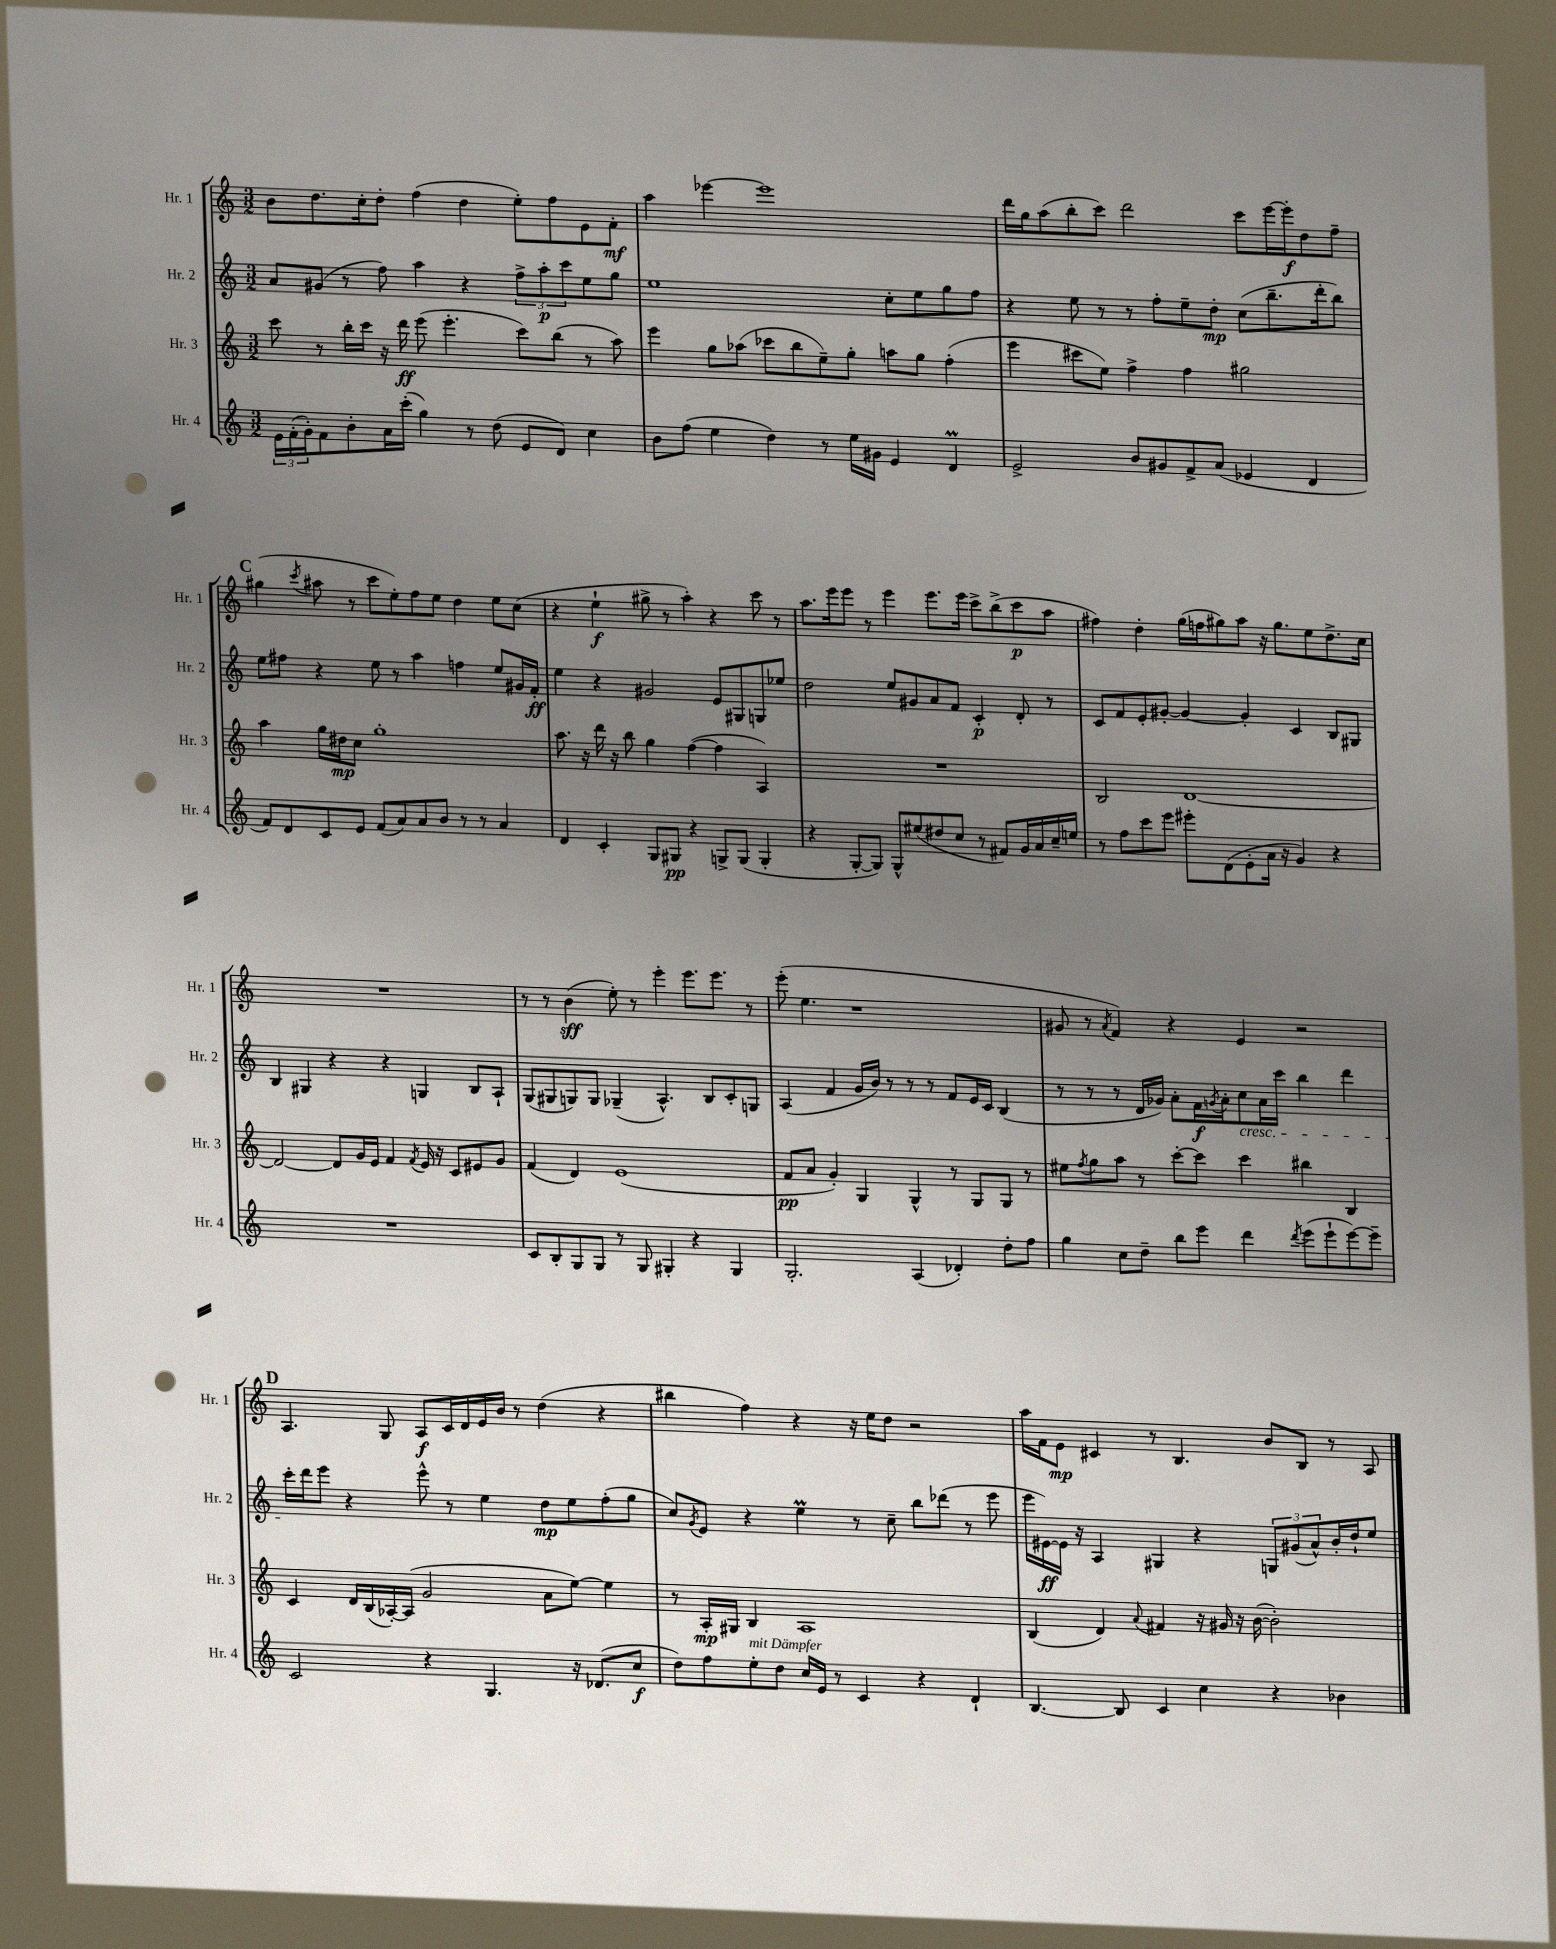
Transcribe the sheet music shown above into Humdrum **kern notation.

**kern	**kern	**kern	**kern
*staff4	*staff3	*staff2	*staff1
*clefG2	*clefG2	*clefG2	*clefG2
*k[]	*k[]	*k[]	*k[]
*M3/2	*M3/2	*M3/2	*M3/2
24e	8ccc	8a	8b
(24f'	.	.	.
24g')	.	.	.
8f	8r	(8g#	8.dd
8b'	16bb'	8r	.
.	16ccc	.	16cc'
16a	16r	8ff)	8dd'
(16ccc'	16ddd	.	.
4gg)	(8eee	4aa	(4ff
.	4.eee'	.	.
8r	.	4r	4dd
(8dd	.	.	.
8e	8ccc)	12ff^	8ee')
.	.	12aa'	.
8d)	(8bb	.	8ff
.	.	12ccc	.
4cc	8r	8ee	8e
.	8aa)	8gg	8f'
=	=	=	=
8b	4eee	1ee	4aa
(8ff	.	.	.
4ee	8gg	.	[4eee-
.	(8aa-	.	.
4dd)	8ccc-	.	1eee-]
.	8bb	.	.
8r	8ee~)	.	.
16ee	8gg'	.	.
16g#	.	.	.
4e	8aa	8cc'	.
.	8gg	8ee	.
4d	(4ff'	8gg	.
.	.	8ff	.
=	=	=	=
2e^	4eee	4r	16ddd
.	.	.	16gg
.	.	.	(8aa
.	8ccc#	8ee	8bb'
.	8ee)	8r	8ccc)
8b	4ff^	8r	2ddd
8g#	.	8ff'	.
8f^	4ff	8ee~	.
(8a	.	8dd'	.
4e-	2gg#	(8cc	8ccc
.	.	8.bb~	[16eee
.	.	.	16eee']
4d	.	.	8dd
.	.	16ddd'	.
.	.	8bb)	8ff~
=	=	=	=
8f)	4aa	8ee	(4gg#
8d	.	8ff#	.
.	.	.	8qccc
8c	16gg	4r	8aa#
.	16dd#	.	.
8e	8cc	.	8r
(8f	1gg'	8ee	8ccc
8a)	.	8r	8ee')
8a	.	4aa	8ff
8b	.	.	8ee
8r	.	4ff	4dd
8r	.	.	.
4a	.	8ee	8ee
.	.	16g#	(8cc
.	.	16f'	.
=	=	=	=
4d	8.aa	4ee	4r
.	16r	.	.
4c'	16ddd	4r	4ee`
.	16r	.	.
.	8bb	.	.
8G	4gg	2g#	8gg#^
8G#	.	.	8r
4r	([4ff	.	4aa')
8G^	4ff]	8e	4r
(8G	.	8G#	.
4G'	4A)	8G	8ccc
.	.	8ee-	8r
=	=	=	=
4r	1.r	2dd	8.aa
.	.	.	16eee
[8G'	.	.	8eee
8G])	.	.	8r
8G^^	.	8ee	4eee
(8ee#	.	8g#	.
8dd#	.	8a	8.eee
8cc	.	8f	.
.	.	.	16eee
8r	.	4c'	8ccc^
8f#)	.	.	(8bb^
16g	.	8d'	8ccc
16a	.	.	.
16cc~	.	8r	8aa
16ee	.	.	.
=	=	=	=
8r	2B	8c	4ff#)
8ff	.	8f	.
8ccc	.	8e'	4dd'
8eee	.	[8g#'	.
8eee#'	[1d	4g#_	(16gg
.	.	.	16ff
(8d	.	.	8gg#)
8e'	.	4g#']	8aa
16a	.	.	16r
16r	.	.	8.gg#
4g)	.	4c	.
.	.	.	8ee
4r	.	8B	8.dd^
.	.	8G#	.
.	.	.	16cc
=	=	=	=
1.r	2d_	4B	1.r
.	.	4G#	.
.	8d]	4r	.
.	16g	.	.
.	16e	.	.
.	4f	4r	.
.	8qf	.	.
.	16e	4G	.
.	16r	.	.
.	8c	.	.
.	8e#	8B	.
.	8g	8A`	.
=	=	=	=
8c	(4f	(8G	8r
8B'	.	8G#	8r
8G	4d)	8G)	(4b
8G	.	8G	.
8r	(1e	(4G-~	8ee')
8G	.	.	8r
4G#'	.	4.A^^)	4eee'
4r	.	.	8.eee
.	.	8B	.
.	.	.	8.eee
4G#	.	8c'	.
.	.	8G	8r
=	=	=	=
2.G'	8f	(4A	(8eee'
.	8a	.	4.ee
.	4g')	4f	.
.	4G	16g	1r
.	.	16b)	.
.	.	8r	.
(4A	4G^^	8r	.
.	.	8r	.
4d-')	8r	8f	.
.	8G	16e	.
.	.	16c	.
8dd'	8G	(4B	.
8ff	8r	.	.
=	=	=	=
4gg	8ee#	8r	8g#
.	8qff	.	.
.	8gg	8r	8r
.	.	.	8qa
8cc	8aa	8r	4f)
8dd~	8r	16d	.
.	.	16g-)	.
8bb	[8ccc'	8a'	4r
8eee	8ccc]	16f	.
.	.	8qg	.
.	.	16a'	.
4ddd	4ccc	8cc	4e
.	.	16a	.
.	.	16ccc	.
8qddd	.	.	.
(8eee	4bb#	4bb	2r
8eee`	.	.	.
[8eee)	4B	4ddd	.
8eee~]	.	.	.
=	=	=	=
2c	4c	16ccc'	4.A
.	.	16ddd	.
.	.	8eee	.
.	16d	4r	.
.	(16B	.	.
.	[16A-')	.	8G
.	(16A-]	.	.
4r	2g	8eee^^	8A
.	.	8r	16c
.	.	.	16d
4.G	.	4ee	16e
.	.	.	16b
.	.	.	8r
.	8a	8dd	(4dd
16r	[8ee)	8ee	.
(8.d-	.	.	.
.	4ee]	(8ff'	4r
8cc	.	8gg	.
=	=	=	=
8dd)	8r	8cc)	4bb#
.	.	8qg	.
8ff	16A'	8e	.
.	16G#	.	.
8ee'	4B	4r	4ff)
8dd	.	.	.
16cc	1A	4ee	4r
16e	.	.	.
8r	.	.	.
4c	.	8r	16r
.	.	.	16ee
.	.	8cc~	8dd
4r	.	8bb	2r
.	.	(8ddd-	.
4d`	.	8r	.
.	.	8eee	.
=	=	=	=
[4.B	(4B	16eee	16aa
.	.	[16e#)	16f
.	.	16e#]	8e
.	.	16r	.
.	4d)	4A	4c#
8B]	.	.	.
.	8qqa	.	.
4c	4f#	4G#	8r
.	.	.	4.B
4cc	16r	4r	.
.	16g#	.	.
.	16r	.	.
.	([16b	.	.
4r	2b'])	12G	8b
.	.	(12g#	.
.	.	.	8B
.	.	12a^^)	.
4b-	.	16b'	8r
.	.	16dd`	.
.	.	8ee	8A
==	==	==	==
*-	*-	*-	*-
